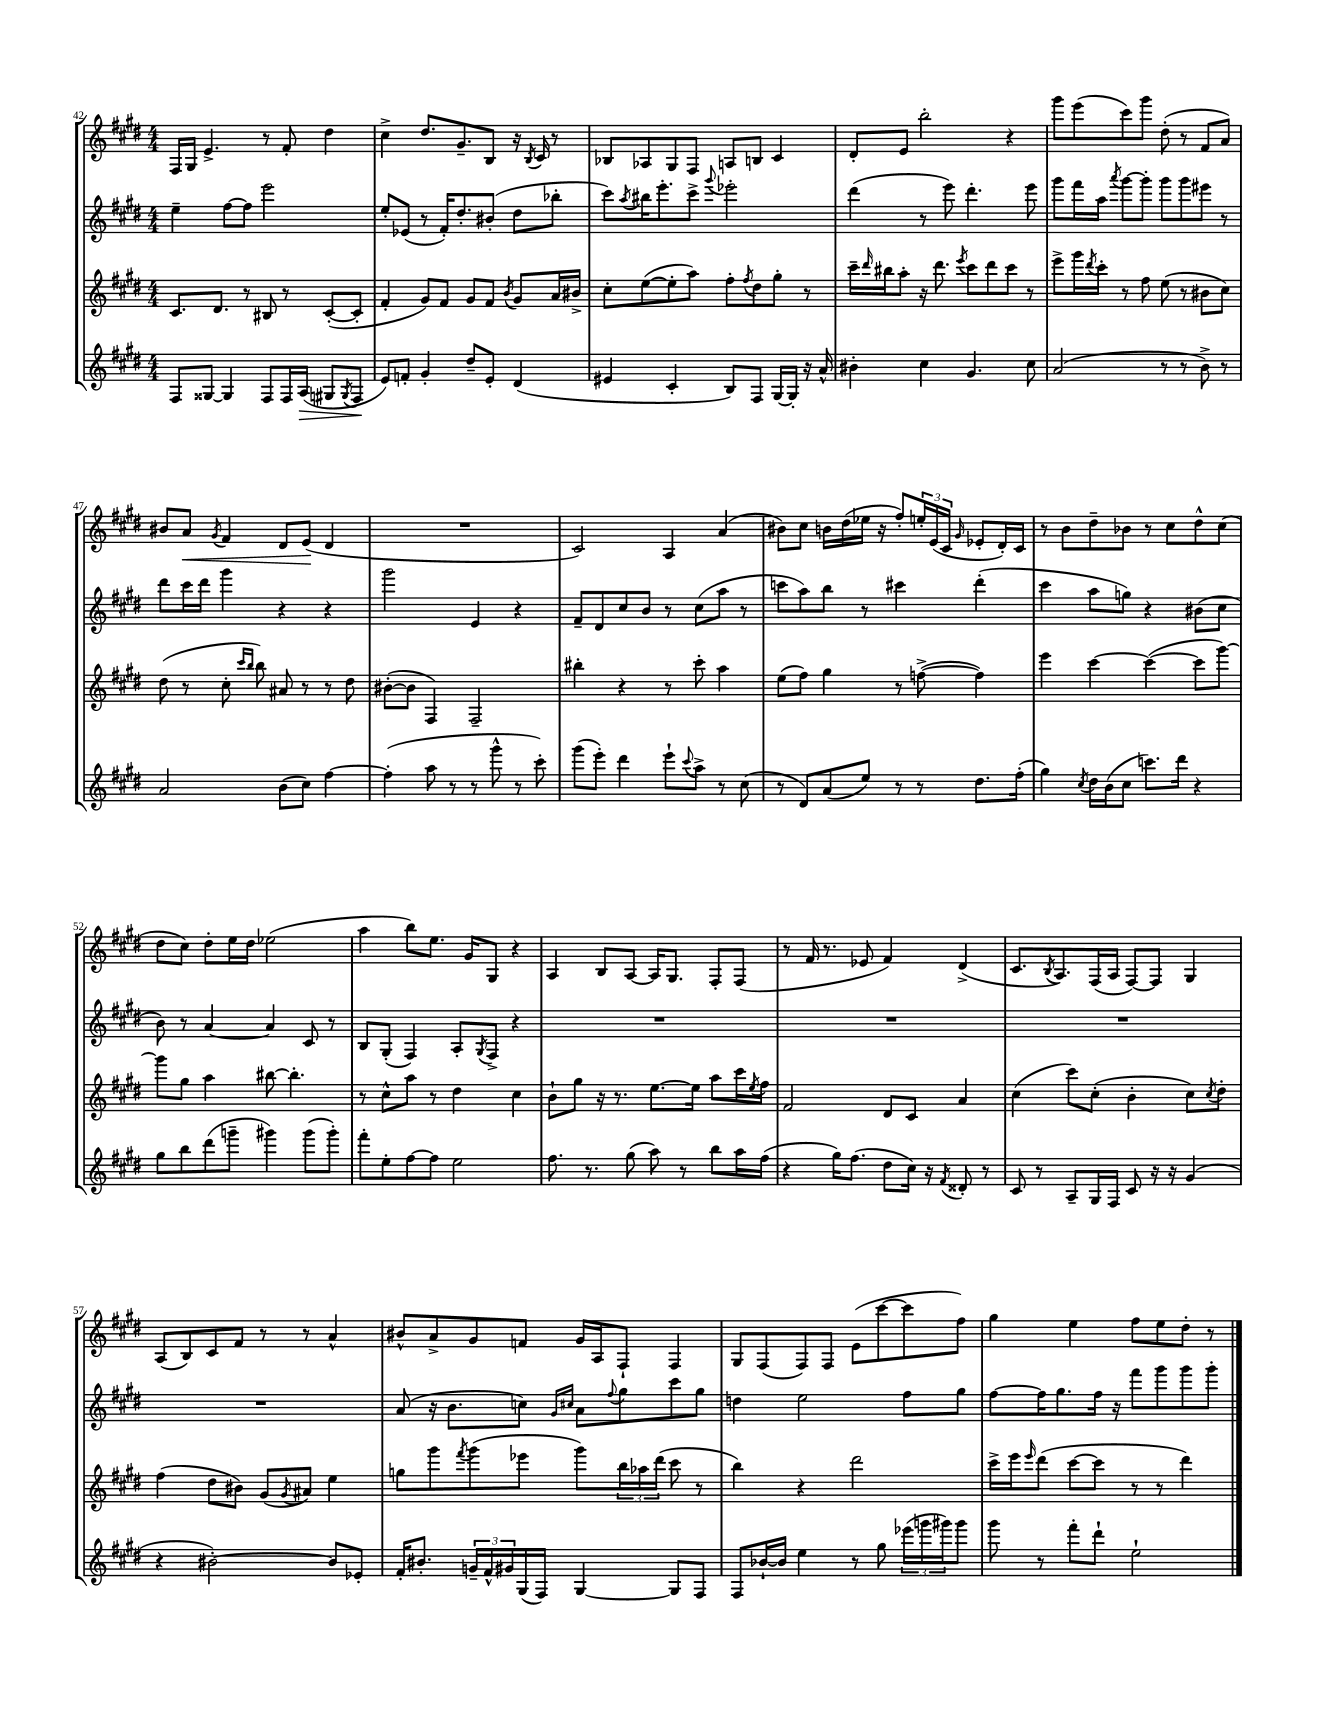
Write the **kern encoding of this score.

**kern	**kern	**kern	**kern
*staff4	*staff3	*staff2	*staff1
*clefG2	*clefG2	*clefG2	*clefG2
*k[f#c#g#d#]	*k[f#c#g#d#]	*k[f#c#g#d#]	*k[f#c#g#d#]
*M4/4	*M4/4	*M4/4	*M4/4
8F#/L	8.c#/L	4ee~\	16F#/LL
.	.	.	16G#/JJ
[8G##/J	.	.	4.e^/
.	8.d#/J	.	.
4G##/]	.	[8ff#\L	.
.	8r	8ff#\]J	.
8F#/L	8B#/	2eee\	8r
16F#/L	8r	.	8f#'/
(16A/JJ	.	.	.
8G#/L	([8c#'/L	.	4dd#\
8qG#/	.	.	.
8F#/J	8c#'/]J	.	.
=	=	=	=
8e/L)	4f#'/	8ee'/L	4cc#^\
8f'/J	.	(8e-/J	.
4g#'/	8g#/L)	8r	8.dd#/L
.	8f#/J	16f#'/LK)	.
.	.	8.dd#'/	8.g#~/
8dd#~/L	8g#/L	.	.
8e'/J	8f#/J	(8b#'/J	8B/J
.	8qb/	.	.
(4d#/	8g#/L	8dd#\L	16r
.	.	.	8qB/
.	.	.	16c#/
.	16a/L	8bb-'\J	8r
.	16b#^/JJ	.	.
=	=	=	=
4e#/	8cc#'\L	8ccc#\L)	8B-/L
.	.	8qaa/	.
.	([8ee\	16bb#\K	8A-/
.	.	8.eee'\	.
4c#'/	8ee'\]	.	8G#/
.	8aa\J)	8ccc#^\J	8F#/J
.	.	8qqggg#/	.
8B/L)	8ff#'\L	2eee-'\	8A/L
.	8qff#/	.	.
8F#/J	8dd#\	.	8B/J
[16G#/LL	8gg#'\J	.	4c#/
16G#'/]JJ	.	.	.
16r	8r	.	.
16a^^/	.	.	.
=	=	=	=
4b#'\	16ccc#~\LL	(4ddd#\	8d#'/L
.	16qqddd#/	.	.
.	16bb#\J	.	.
.	8aa'\J	.	8e/J
4cc#\	16r	8r	2bb'\
.	8.ddd#\	.	.
.	.	8eee\)	.
.	8qeee/	.	.
4.g#/	8ccc#\L	4.ddd#'\	.
.	8ddd#\	.	.
.	8ccc#\J	.	4r
8cc#\	8r	8eee\	.
=	=	=	=
(2a/	8eee^\L	8ggg#\L	8ggg#\L
.	16ggg#\L	16fff#\L	(8eee\
.	8qddd#/	.	.
.	16ccc#'\JJ	16aa\JJ	.
.	.	8qaaa/	.
.	8r	[8ggg#\L	8ccc#\)
.	8ff#\	8ggg#'\]J	8ggg#\J
8r	(8ee\	8ggg#\L	(8dd#'\
8r	8r	8ggg#\	8r
8b^\)	8b#\L	8eee#\J	8f#/L
8r	8cc#\J)	8r	8a/J)
=	=	=	=
2a/	(8dd#\	8ddd#\L	8b#/L
.	8r	16ccc#\L	8a/J
.	.	16ddd#\JJ	.
.	.	.	8qg#/
.	8cc#'\	4ggg#\	4f#/
.	16qqccc#/LL	.	.
.	16qqbb/JJ	.	.
.	8bb\)	.	.
(8b\L	8a#/	4r	8d#/L
8cc#\J)	8r	.	(8e/J
[4ff#\	8r	4r	4d#/
.	8dd#\	.	.
=	=	=	=
(4ff#'\]	([8b#'\L	2ggg#\	1r
.	8b#\]J	.	.
8aa\	4F#/)	.	.
8r	.	.	.
8r	2F#~/	4e/	.
8ggg#^^\	.	.	.
8r	.	4r	.
8ccc#'\)	.	.	.
=	=	=	=
(8ggg#\L	4bb#'\	8f#~/L	2c#/)
8eee'\J)	.	8d#/	.
4ddd#\	4r	8cc#/	.
.	.	8b/J	.
8eee`\L	8r	8r	4A/
8qqccc#/	.	.	.
8aa^\J	8ccc#'\	(8cc#\L	.
8r	4aa\	8aa\J	(4a/
(8cc#\	.	8r	.
=	=	=	=
8r	(8ee\L	8ccc\L	8b#\L)
8d#/L)	8ff#\J)	8aa\)	8cc#\J
(8a/	4gg#\	8bb\J	16b\LL
.	.	.	(16dd#\
8ee/J)	.	8r	16ee-\JJ
.	.	.	16r
8r	8r	4ccc#\	8ff#'/L)
8r	([8ff^\	.	24ee'/L
.	.	.	(24e/
.	.	.	24c#/JJ
.	.	.	16qqg#/
8.dd#\L	4ff\])	(4ddd#'\	8e-'/L
.	.	.	16d#'/L)
(16ff#'\Jk	.	.	16c#/JJ
=	=	=	=
4gg#\)	4eee\	4ccc#\	8r
.	.	.	8b\L
8qcc#/	.	.	.
16dd#\LL	[4ccc#\	8aa\L	8dd#~\
(16b\J	.	.	.
8cc#\J	.	8gg\J)	8b-\J
8.ccc\L)	(4ccc#\_	4r	8r
.	.	.	8cc#\L
16ddd#\Jk	.	.	.
4r	8ccc#\]L	(8b#\L	8dd#^^\
.	[8ggg#\J)	8cc#\J	(8cc#\J
=	=	=	=
8gg#\L	8ggg#\]L	8b\)	8dd#\L
8bb\	8gg#\J	8r	8cc#\J)
(8ddd#\	4aa\	[4a/	8dd#'\L
8ggg~\J	.	.	16ee\L
.	.	.	16dd#\JJ
4ggg#\)	[8bb#\	4a/]	(2ee-\
.	4.bb#'\]	.	.
(8ggg#\L	.	8c#/	.
8ggg#'\J)	.	8r	.
=	=	=	=
8fff#'\L	8r	8B/L	4aa\
8ee'\	8cc#^^\L	(8G#'/J	.
[8ff#\	8aa\J	4F#/)	8bb\L)
8ff#\]J	8r	.	8.ee\J
2ee\	4dd#\	8A'/L	.
.	.	.	16g#/LK
.	.	8qG#/	.
.	.	8F#^/J	8G#/J
.	4cc#\	4r	4r
=	=	=	=
8.ff#\	8b`\L	1r	4A/
.	8gg#\J	.	.
8.r	.	.	.
.	16r	.	8B/L
.	8.r	.	.
(8gg#\	.	.	[8A/J
8aa\)	[8.ee\L	.	16A/]LK
.	.	.	8.G#/J
8r	.	.	.
.	16ee\]Jk	.	.
8bb\L	8aa\L	.	8F#'/L
16aa\L	16ccc#\L	.	(8F#/J
.	8qee/	.	.
(16ff#\JJ	16ff#\JJ	.	.
=	=	=	=
4r	2f#/	1r	8r
.	.	.	16f#/
.	.	.	8.r
16gg#\LK)	.	.	.
(8.ff#\J	.	.	.
.	.	.	8e-/
8dd#\L	8d#/L	.	4f#/)
16cc#\Jk)	8c#/J	.	.
16r	.	.	.
8qf#/	.	.	.
8d##'/	4a/	.	(4d#^/
8r	.	.	.
=	=	=	=
8c#/	(4cc#\	1r	8.c#/L
8r	.	.	.
.	.	.	8qB/
.	.	.	8.A/)
8A~/L	8ccc#\L)	.	.
16G#/L	(8cc#'\J	.	(16F#/L
16F#/JJ	.	.	16A/JJ
8c#/	4b'\	.	[8F#/L)
16r	.	.	8F#/]J
16r	.	.	.
(4g#/	8cc#\L)	.	4G#/
.	8qcc#/	.	.
.	8dd#'\J	.	.
=	=	=	=
4r	(4ff#\	1r	(8A/L
.	.	.	8B/)
[2b#'\)	8dd#\L	.	8c#/
.	8b#\J)	.	8f#/J
.	(8g#/L	.	8r
.	8qg#/	.	.
.	8a#/J)	.	8r
8b#/]L	4ee\	.	4a^^/
8e-'/J	.	.	.
=	=	=	=
16f#'/LK	8gg\L	(8a/	8b#^^/L
8.b#'/J	.	.	.
.	8ggg#\	16r	8a^/
.	.	8.b\L	.
.	8qfff#/	.	.
24g~/LL	(8ggg#\	.	8g#/
24f#^^/	.	.	.
24g#/	.	.	.
(16G#/	8eee-\J	8cc\J)	8f/J
16F#/JJ)	.	.	.
.	.	16qqg#/LL	.
.	.	16qqcc#/JJ	.
[4G#/	8ggg#\L)	8a\L	16g#/LL
.	.	.	16A/J
.	.	8qqff#/	.
.	24bb\L	8gg#\	8F#`/J
.	24aa-\	.	.
.	(24ddd#\JJ	.	.
8G#/]L	8ccc#\	8ccc#\	4F#/
8F#/J	8r	8gg#\J	.
=	=	=	=
8F#/L	4bb\)	4dd\	8G#/L
[16b-`/L	.	.	(8F#/
16b-/]JJ	.	.	.
4ee\	4r	2ee\	8F#/)
.	.	.	8F#/J
8r	2ddd#\	.	(8e\L
8gg#\	.	.	[8ccc#\
(24eee-\LL	.	8ff#\L	8ccc#\]
24ggg\	.	.	.
24ggg#\J)	.	.	.
8ggg#\J	.	8gg#\J	8ff#\J)
=	=	=	=
8ggg#\	16ccc#^\LL	[8ff#\L	4gg#\
.	16eee\J	.	.
.	16qqeee/	.	.
8r	(8ddd#\J	16ff#\]K	.
.	.	8.gg#\	.
8fff#'\L	[8ccc#\L	.	4ee\
8ddd#`\J	8ccc#\]J	16ff#\Jk	.
.	.	16r	.
2ee`\	8r	8fff#\L	8ff#\L
.	8r	8ggg#\	8ee\
.	4ddd#\)	8ggg#\	8dd#'\J
.	.	8ggg#'\J	8r
==	==	==	==
*-	*-	*-	*-
